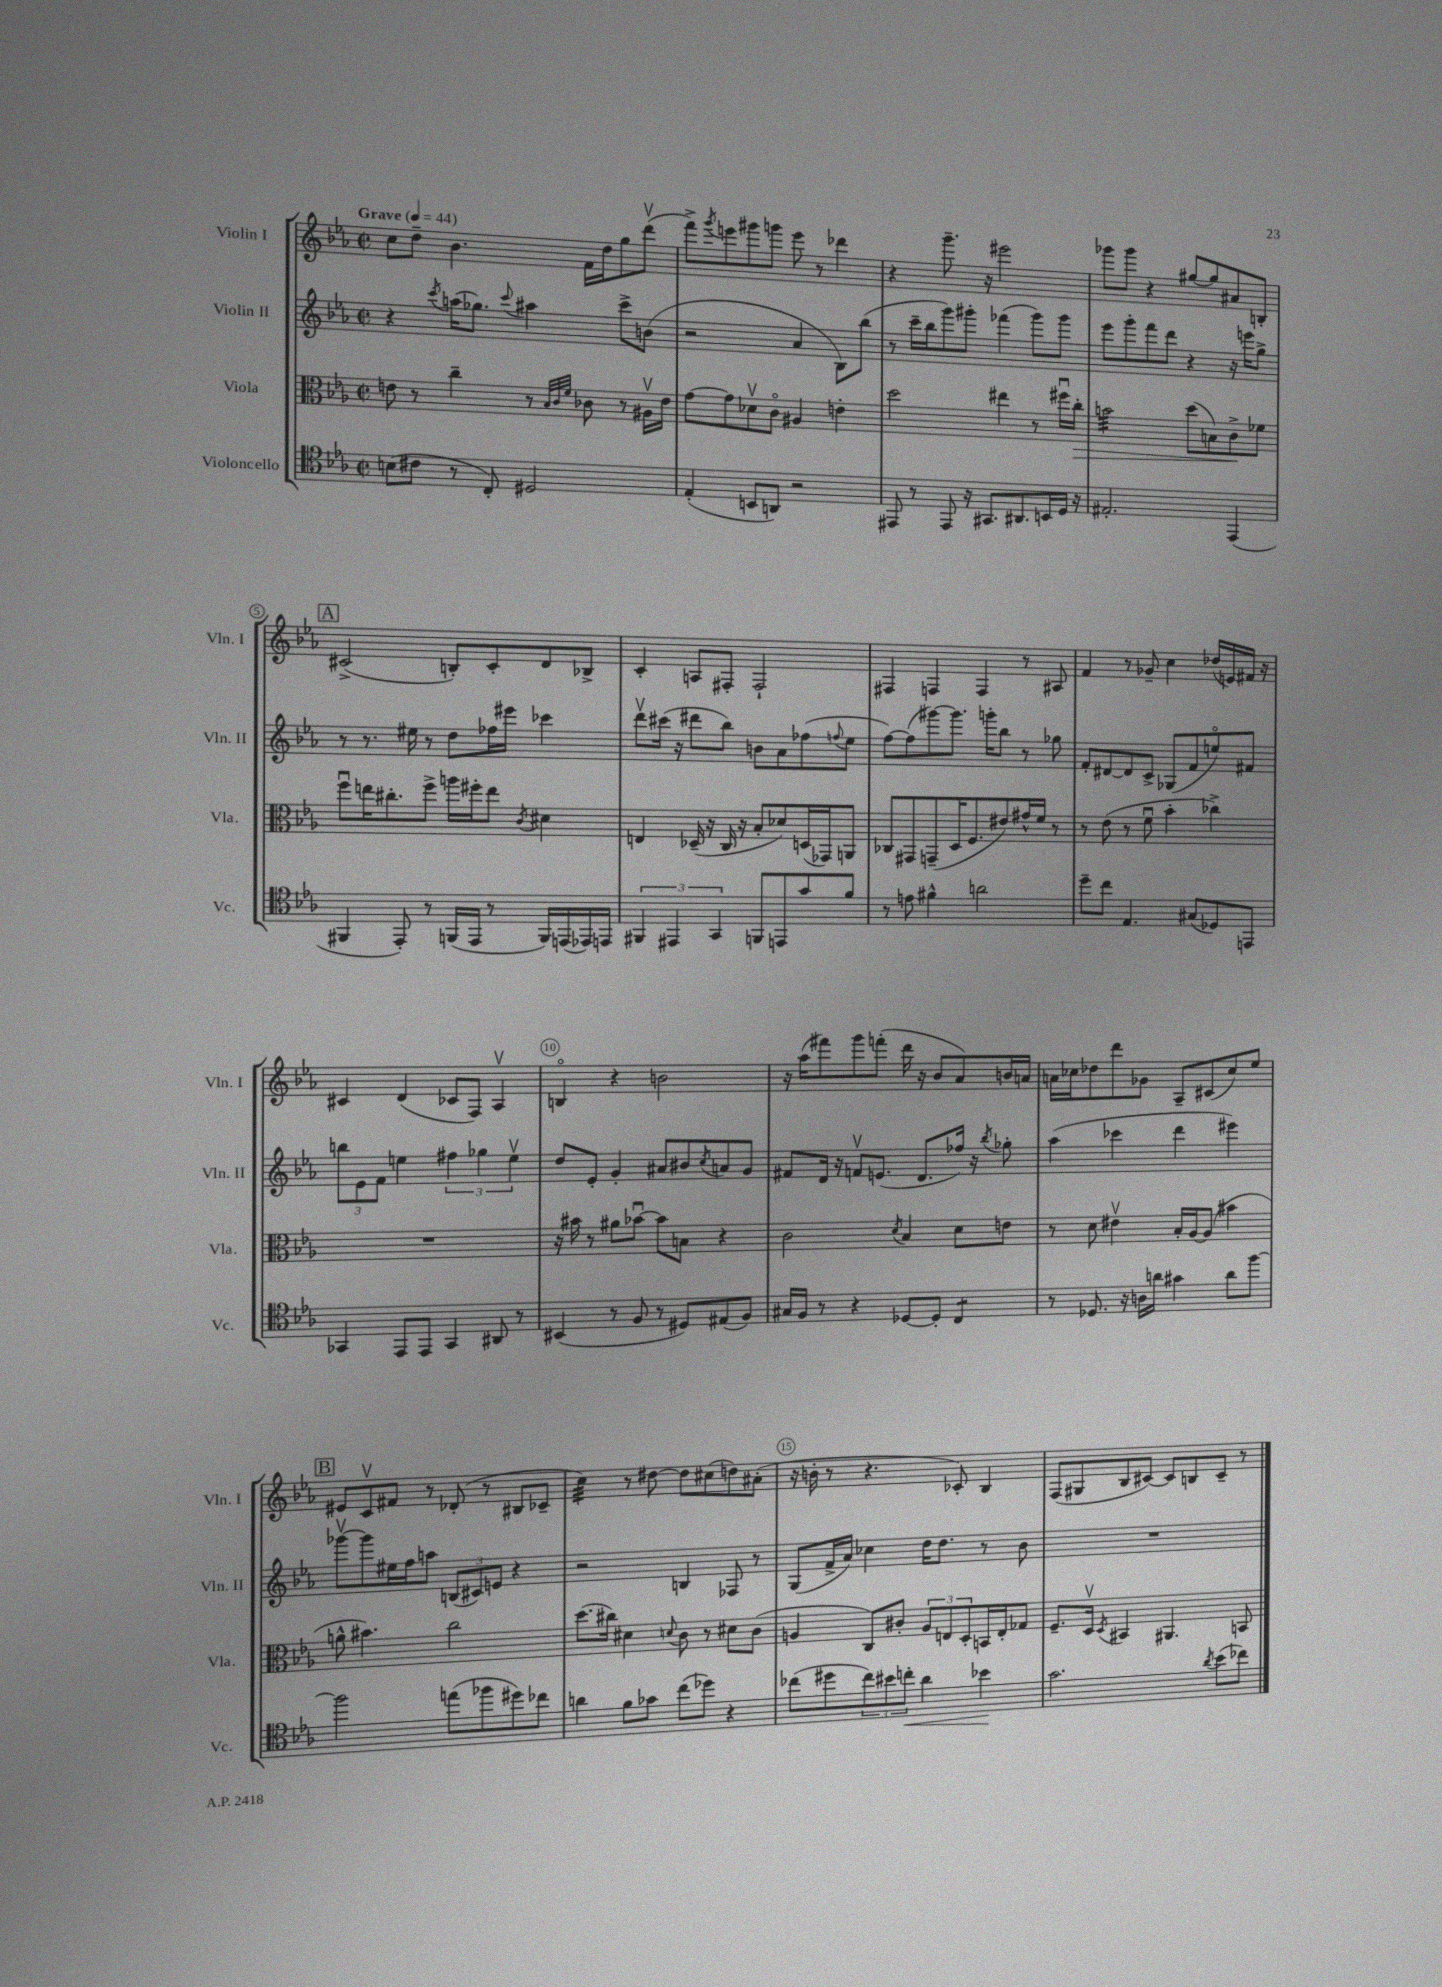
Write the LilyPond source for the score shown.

<<
\new StaffGroup <<
\new Staff = "s0" \with { instrumentName = "Violin I" shortInstrumentName = "Vln. I" } {
    \clef treble \key ees \major \defaultTimeSignature \time 2/2 \tempo "Grave" 4 = 44
    c''8 d''8-- bes'4. f'16 d''16 g''8 d'''8\upbow( |
    f'''8->) \acciaccatura { g'''8 } e'''8 gis'''8 g'''8 e'''8 r8 des'''4 |
    r4 g'''8.-- r16 eis'''2 |
    ges'''8 ges'''8 r4 gis''8~ gis''8 ais'8 b8-. |
    \mark \markup { \box "A" } cis'2->( b8-.) cis'8-. d'8 bes8-> |
    c'4-. a8 fis8-. fis2-! |
    fis4 f4 f4 r8 ais8 |
    f'4 r8 ges'8-- c''4 des''16( e'16) fis'16 r16 |
    cis'4 d'4( ces'8 f8) aes4\upbow |
    b4\flageolet r4 b'2 |
    r16 aes''16( fis'''8) g'''8 f'''8-.( d'''16 r16 bes'8 aes'8) b'16 a'16 |
    a'16 ces''16 des''8 d'''8 ges'8 aes8-- cis'8( ces''8) ees''8 |
    \mark \markup { \box "B" } eis'8 c'8\upbow fis'8 r8 des'8-.( r8 bis8 ces'8-- |
    c''4:32) r8 dis''8~ dis''8 cis''8( d''8) ais'8-.( |
    r16 b'16-. r8 r4. ces'8-.) bes4 |
    f8( gis8 bes8 cis'8~) cis'8 b8 cis'8-- r8 \bar "|." |
}
\new Staff = "s1" \with { instrumentName = "Violin II" shortInstrumentName = "Vln. II" } {
    \clef treble \key ees \major \defaultTimeSignature \time 2/2
    r4 \acciaccatura { c'''8 } a''16( ges''8.) \appoggiatura { c'''8 } ais''4 c'''8-> b'8( |
    r2 aes'4 bes8) bes''8( |
    r8 c'''16-- bes''16 g'''8) gis'''8-. fes'''4( gis'''8) gis'''8 |
    ees'''8 g'''8-. f'''8 d'''8 r4 r16 e'''16 g''8-> |
    \mark \markup { \box "A" } r8 r8. eis''16 r8 d''8 fes''16 eis'''16 ces'''4 |
    d'''8\upbow cis'''16( r16 dis'''8 bes''8) b'8 aes'8 fes''8( \appoggiatura { f''8 } ees''8 |
    f''8~) f''8( gis'''8~) gis'''8. g'''16-. bes''8 r8 ges''8 |
    f'8-. dis'8~ dis'8 c'8-> ges8( f'8 e''8\flageolet) fis'8 |
    \tuplet 3/2 { b''8 ees'8 f'8 } e''4 \tuplet 3/2 { fis''4 ges''4 e''4\upbow } |
    d''8 ees'8-. g'4-. ais'8 bis'8 \acciaccatura { c''8 } a'8 g'8 |
    fis'8 d'16 r16 f'8\upbow e'8.( d'8. fes''16) r16 \acciaccatura { bes''8 } ges''8-. |
    aes''4( ces'''4 d'''4 eis'''4) |
    \mark \markup { \box "B" } ges'''8~\upbow ges'''8 eis''16 f''16 a''8 \tuplet 3/2 { b8( cis'8) e'8 } r4 |
    r2 b4 fes8 r8 |
    g8( f'16-> aes'16) ces''4 d''16 d''8. r8 bes'8 |
    R1 \bar "|." |
}
\new Staff = "s2" \with { instrumentName = "Viola" shortInstrumentName = "Vla." } {
    \clef alto \key ees \major \defaultTimeSignature \time 2/2
    e'8 r8 c''4-- r8 \grace { bes32 c'32 f'32 } ces'8 r8 ais16\upbow e'16 |
    g'8~ g'8 des'8\upbow c'8\flageolet ais4 e'4-. |
    d''2 eis''4 r8 fis''16\downbow c''16-.\> |
    b'2:32 d''8( b8) c'8->\! fes'8 |
    \mark \markup { \box "A" } f''8\downbow e''16 cis''8.-. f''8-> a''16 fis''16-. e''8 \acciaccatura { c'8 } dis'4 |
    e4 des16--( r16 c16 r16 bes8-. des'8) d16( ges,16) a,8 |
    ces8 gis,8 g,8--( d16 f8. eis'8) gis'16-^ f'16 r8 |
    r8 ees'8( r8 f'8\downbow bes'4-. ces''4->) |
    R1 |
    r16 bis'16 r8 ais'8 bes'8~\downbow bes'8 b8 r4 |
    c'2 \acciaccatura { d'8 } bes4 d'8 e'8 |
    r8 d'8 eis'4\upbow bes16-. aes16~ aes8( bis'4 |
    \mark \markup { \box "B" } a'8-^ bis'4.) c''2 |
    d''8.( cis''16) dis'4 \appoggiatura { d'8 } c'8 r8 dis'8 c'8( |
    a4 c8) cis'8-. \tuplet 3/2 { a8 e8 d8-. } b,16 e16-. ges8 |
    f8.-- d16\upbow \acciaccatura { d8 } bis,4 ais,4. b,8 \bar "|." |
}
\new Staff = "s3" \with { instrumentName = "Violoncello" shortInstrumentName = "Vc." } {
    \clef tenor \key ees \major \defaultTimeSignature \time 2/2
    b8( cis'8 r8 c8-.) dis2 |
    ees4-.( b,8 a,8) r2 |
    eis,8 r8 eis,8 r16 gis,8. ais,8. b,16 d16 r16 |
    eis2.-. ees,4( |
    \mark \markup { \box "A" } fis,4 ees,8-.) r8 f,16( ees,16 r8 f,16) e,16( ees,16) e,16 |
    \tuplet 3/2 { fis,4 eis,4 g,4 } f,8 e,8 g'8 f'8 |
    r8 e'8 fis'4-^ a'2 |
    d''8-- c''8 ees4. gis8( des8) e,8 |
    ges,4 ees,8 ees,8 ges,4 ais,8 r8 |
    bis,4( r8 f8 r8 dis8) eis8( f8) |
    gis16 f16 r8 r4 des8~ des8-. c4:8 |
    r8 des8. r16 a16 a'16 gis'4 a'8 f''8~ |
    \mark \markup { \box "B" } f''2 e''8( fes''8 dis''8) ces''8 |
    a'4 f'8 ges'8 c''8( des''8) r4 |
    ces''8( dis''8 \tuplet 3/2 { ces''8) bis'8 c''8-.\< } aes'4 bes'4\! |
    g'2. \acciaccatura { aes'8 } bes'8( ces''8) \bar "|." |
}
>>
>>
\layout { \context { \Score \override BarNumber.break-visibility = ##(#f #t #t) barNumberVisibility = #(every-nth-bar-number-visible 5) \override BarNumber.stencil = #(make-stencil-circler 0.1 0.3 ly:text-interface::print) } }
